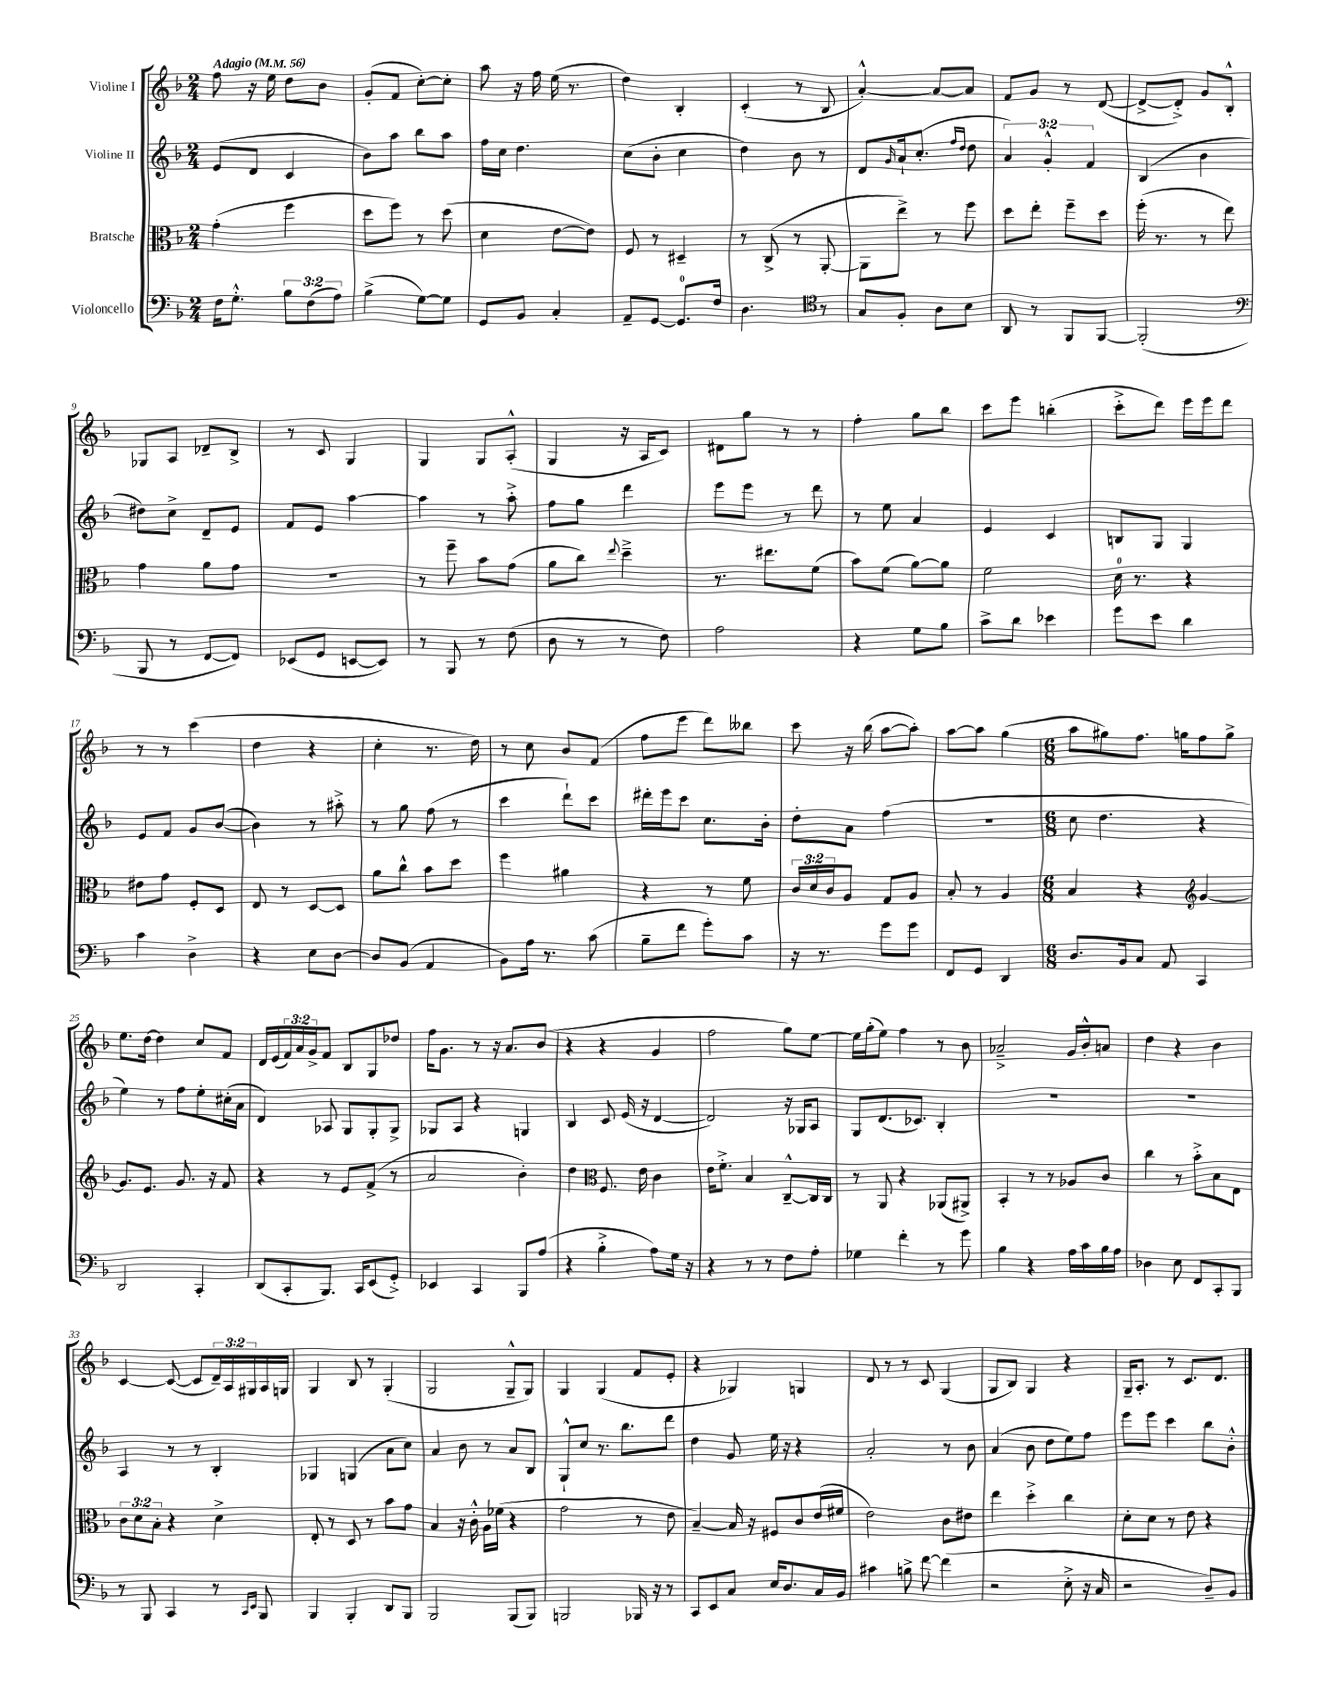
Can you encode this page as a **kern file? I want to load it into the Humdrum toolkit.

**kern	**kern	**kern	**kern
*staff4	*staff3	*staff2	*staff1
*clefF4	*clefC3	*clefG2	*clefG2
*k[b-]	*k[b-]	*k[b-]	*k[b-]
*M2/4	*M2/4	*M2/4	*M2/4
*MM56	*MM56	*MM56	*MM56
16F	(4g'	(8e	8ff
8.G'^^	.	.	.
.	.	8d	16r
.	.	.	16ee
12B-	4ff	4c	8dd
(12F	.	.	.
.	.	.	8b-
12A)	.	.	.
=	=	=	=
(4B-^	8dd	8b-)	(8g'
.	8ff)	8aa	8f
[8G)	8r	8bb-	[8cc')
8G]	(8dd	8aa	8cc']
=	=	=	=
8GG	4d	16ff	8aa
.	.	16cc	.
8BB-	.	4.dd	16r
.	.	.	16ff
4C'	[8e	.	(16ee
.	.	.	8.r
.	8e])	.	.
=	=	=	=
8AA~	8F	(8cc	4dd)
[8GG	8r	8b-'	.
8.GG]	4D#~	4cc	4B-'
16F	.	.	.
=	=	=	=
4.D	8r	4dd)	(4c'
.	(8C^	.	.
.	8r	8b-	8r
8r	[8AA'	8r	8B-
=	=	=	=
*clefC4	*	*	*
8G	8AA]	8d	[4a'^^)
.	.	16qqg	.
8F'	8ee^)	16a`	.
.	.	(8.cc'	.
8A	8r	.	8a_
.	.	16qqff	.
.	.	16qqdd	.
8B-	8ff	8dd	8a]
=	=	=	=
8AA	8dd	6a)	8f
8r	8ee'	.	8g
.	.	6g'^^	.
8FF	8ff~	.	8r
.	.	6f	.
[8FF	8dd	.	([8d
=	=	=	=
(2FF']	(16ff'	(4B-	8d^_
.	8.r	.	.
.	.	.	8d'^])
.	8r	4b-	8g
.	8ee)	.	8B-'^^
=	=	=	=
*clefF4	*	*	*
8BBB-	4g	8dd#)	8G-
8r	.	8cc^	8A
[8FF	8a	8d~	8d-~
8FF])	8g	8e	8B-^
=	=	=	=
(8EE-	2r	8f	8r
8GG	.	8e	8c
[8EE	.	[4aa	4G
8EE])	.	.	.
=	=	=	=
8r	8r	4aa]	4G
8BBB-	8ff~	.	.
8r	8b-	8r	8G
(8F	(8g	8aa'^	(8A'^^
=	=	=	=
8D	8a	8ff	4G
8r	8cc)	8gg	.
.	8qqee	.	.
8r	4dd~^	4ddd	16r
.	.	.	16A
8F)	.	.	8c)
=	=	=	=
2A	8.r	8eee	8d#
.	.	8eee	8gg
.	8.ee#	.	.
.	.	8r	8r
.	(8f	8ddd	8r
=	=	=	=
4r	8b-)	8r	4ff'
.	(8f	8ee	.
8G	[8a)	4a	8gg
8B-	8a]	.	8bb-
=	=	=	=
8c^	2f	4e	8ccc
8d	.	.	8eee
4e-	.	4c	(4bb'
=	=	=	=
8g	16d	8B	8ccc'^
.	8.r	.	.
8e	.	8G	8ddd)
4d	4r	4G	16eee
.	.	.	16eee
.	.	.	8ddd
=	=	=	=
4c	8e#	8e	8r
.	8g	8f	8r
4D^	8F'	8g	(4ccc
.	8D	([8b-	.
=	=	=	=
4r	8E	4b-])	4dd
.	8r	.	.
8E	[8D	8r	4r
[8D	8D]	8aa#'^	.
=	=	=	=
8D]	8a	8r	4cc'
(8BB-	8cc^^	8gg	.
4AA	8b-	(8ff	8.r
.	8dd	8r	.
.	.	.	16dd)
=	=	=	=
8BB-)	4ff	4ccc	8r
16A	.	.	8cc
8.r	.	.	.
.	4a#	8ddd`)	8b-
(8c	.	8ccc	(8f
=	=	=	=
8B-~	4r	16ddd#'	8ff
.	.	16eee	.
8f	.	8ccc	8eee
8g')	8r	8.cc	8ddd)
8c	8f	.	8bb--
.	.	16b-'	.
=	=	=	=
16r	24c	8dd'	8ccc
.	24d	.	.
8.r	.	.	.
.	24c	.	.
.	8A	8a	16r
.	.	.	(16bb-
8g	8G	(4ff	[8aa
8g	8A	.	8aa'])
=	=	=	=
8FF	8B-'	2r	[8aa
8GG	8r	.	8aa]
4DD	4A	.	(4gg
=	=	=	=
*M6/8	*M6/8	*M6/8	*M6/8
8.D	4B-	8cc	8aa
.	.	4.dd	8gg#)
16BB-	.	.	.
8C	4r	.	8.ff
8AA	.	.	.
.	.	.	16gg
*	*clefG2	*	*
4CC	[4g	4r	8ff
.	.	.	8gg^
=	=	=	=
2DD	8.g]	4ee)	8.ee
.	8.e	.	[16dd
.	.	8r	4dd]
.	8.g	8ff	.
4CC'	.	8ee'	8cc
.	16r	.	.
.	8f	(16cc#'	8f
.	.	16a	.
=	=	=	=
(8DD	4r	4d)	16d
.	.	.	(16e
8CC'	.	.	24f)
.	.	.	24a
.	.	.	24g^
8.BBB-)	8r	8A-	8f
.	8e	8G	8B-
16CC	.	.	.
(8EE	(8f^	8G'	8G
8GG'^)	8r	8G^	8dd-
=	=	=	=
4EE-	2a	8G-	16ff
.	.	.	8.g
.	.	8A	.
4CC	.	4r	8r
.	.	.	16r
.	.	.	8.a
8BBB-	4b-')	4G	.
(8A	.	.	(8b-
=	=	=	=
4r	4dd	4B-	4r
*	*clefC3	*	*
4B-'^	8.F	8c	4r
.	.	(16e	.
.	16e	16r	.
8A)	4c	[4d	4g
16G	.	.	.
16r	.	.	.
=	=	=	=
4r	16e	2d])	2ff
.	8.f'^	.	.
8r	4B-	.	.
8r	.	.	.
8F	[8C~^^	16r	8gg)
.	.	16G-	.
8A'	16C]	8A	[8ee
.	16C	.	.
=	=	=	=
4G-	8r	8G	16ee]
.	.	.	(16gg'
.	8AA	(8.d	8ee)
4f'	4r	.	4ff
.	.	8.c-)	.
8r	(8AA-	4B-'	8r
8g	8AA#^)	.	8b-
=	=	=	=
4B-	4BB-'	2.r	2a-~^
4r	8r	.	.
.	8r	.	.
16A	8A-	.	16g
16c	.	.	16b-'^^
16B-	8c	.	8a
16A	.	.	.
=	=	=	=
4D-	4cc	2.r	4dd
8E	8r	.	4r
8FF	8b-'^	.	.
8CC'	8B-	.	4b-
8BBB-	8E	.	.
=	=	=	=
8r	12c	4A	[4c
.	12d	.	.
8BBB-	.	.	.
.	12B-'	.	.
4CC	4r	8r	(8c_
.	.	8r	8c]
8r	4d^	4B-'	24d~)
.	.	.	24A
.	.	.	24G#
16qqCC	.	.	.
16qqEE	.	.	.
8BBB-	.	.	16A
.	.	.	16G
=	=	=	=
4BBB-	8E'	4G-	4G
.	8r	.	.
4BBB-'	8D	(4G	8B-
.	8r	.	8r
8DD	8b-	8a	(4G'
8BBB-	8g	8cc)	.
=	=	=	=
2BBB-	4B-	4a	2G
.	16r	8b-	.
.	16c'^^	.	.
.	16A	8r	.
.	(16f-	.	.
(8BBB-	4r	8a	8G~^^
8BBB-)	.	8B-	8G)
=	=	=	=
2BBB	2g	8G`^^	4G
.	.	8cc	.
.	.	8.r	(4G
.	.	8.bb-	.
16BBB-	8r	.	8f
16r	.	.	.
8r	8e	8ddd	8e'
=	=	=	=
8CC	[4B-~)	4dd	4r
8EE	.	.	.
8C	16B-]	8g	4G-)
.	16r	.	.
16E	8F#	16ee	.
8.D	.	16r	.
.	8c	4r	4G
16C	(16e	.	.
16BB-	16f#	.	.
=	=	=	=
4c#	2e)	2a'	8d
.	.	.	8r
8B^	.	.	8r
[8f	.	.	8c
(4f]	8c	8r	(4G
.	8e#	8b-	.
=	=	=	=
2r	4ee	(4a	8G
.	.	.	8B-)
.	4dd'^	8b-	4G
.	.	8dd	.
8E'^	4cc	8ee)	4r
16r	.	8ff	.
16C	.	.	.
=	=	=	=
2r	8d'	8eee	16G~
.	.	.	8.A'
.	8d	8eee	.
.	8r	4ccc	8r
.	8e	.	8.c
8D~)	4r	8bb-	.
.	.	.	8.d
8BB-	.	8b-'^^	.
==	==	==	==
*-	*-	*-	*-
